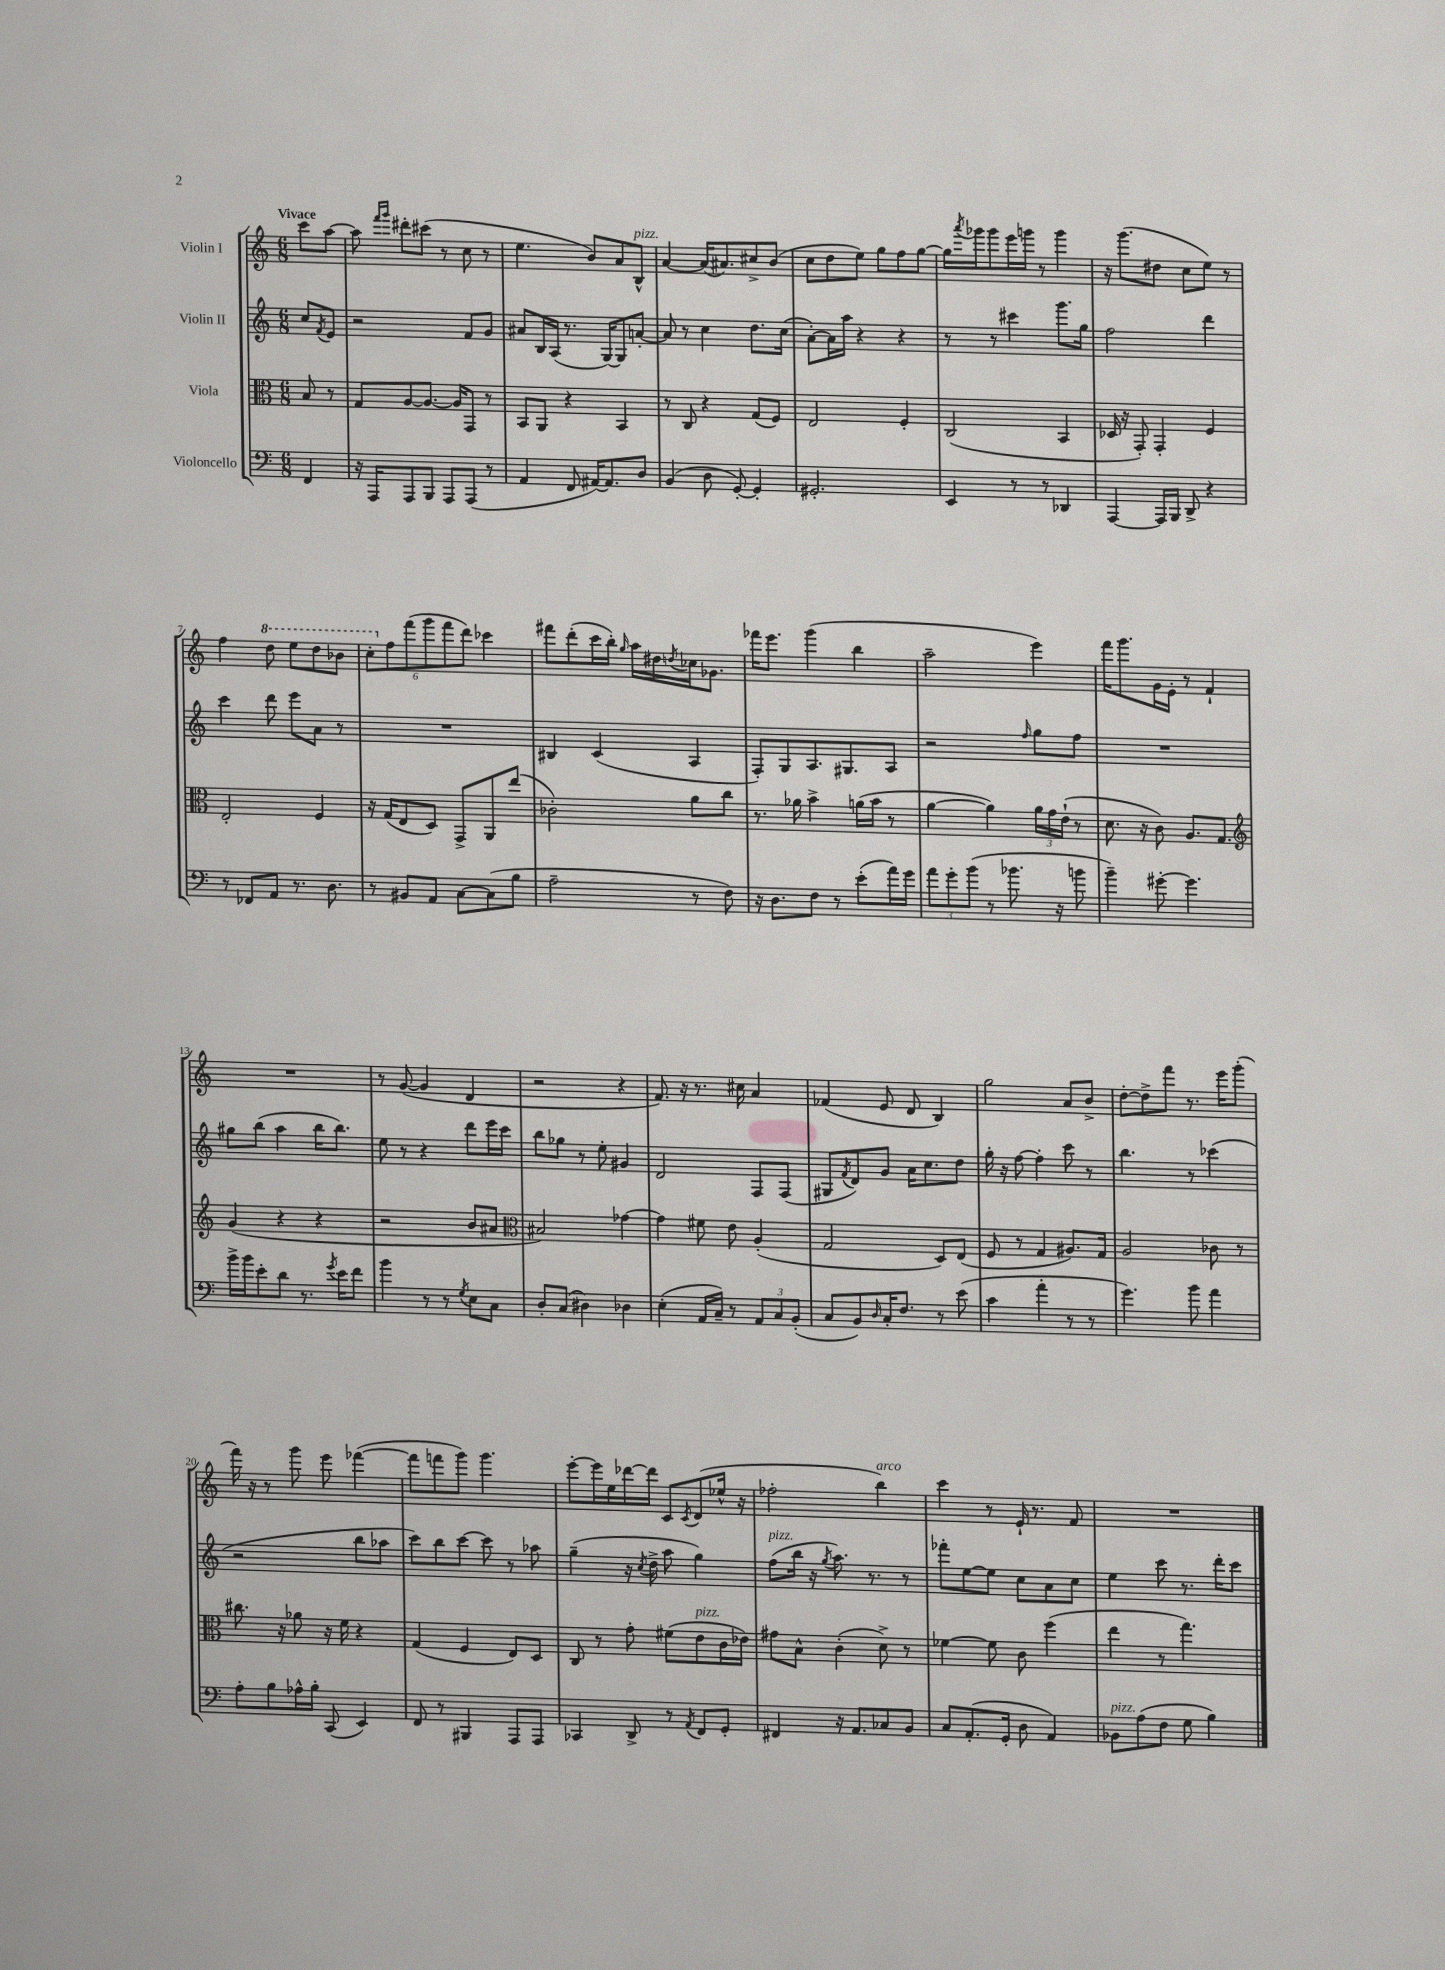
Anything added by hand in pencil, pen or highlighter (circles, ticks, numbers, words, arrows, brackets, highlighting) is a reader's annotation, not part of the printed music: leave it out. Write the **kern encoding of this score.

**kern	**kern	**kern	**kern
*part4	*part3	*part2	*part1
*staff4	*staff3	*staff2	*staff1
*I"Violoncello	*I"Viola	*I"Violin II	*I"Violin I
*clefF4	*clefC3	*clefG2	*clefG2
*k[]	*k[]	*k[]	*k[]
*M6/8	*M6/8	*M6/8	*M6/8
=	=	=	=
!	!	!	!LO:TX:a:B:t=Vivace
4FF/	8B/	8cc/L	8ccc\L
.	.	8qf/	.
.	8r	8e/J	[8aa\J
=1	=1	=1	=1
16r	8G/L	2r	8aa\]
16AAA/KL	.	.	.
.	.	.	16qqfff/LL
.	.	.	16qqggg/JJ
8AAA/	[8A/	.	8ddd#X'\L
8BBB/J	8.A/J_	.	(8ccc#X\J
8AAA/L	.	.	8r
.	16A/KL]	.	.
(8AAA/J	8GG/J	8f/L	8cc\
8r	8r	8g/J	8r
=2	=2	=2	=2
4AA/	8BB/L	8a#X/L	4.ee\
.	8AA/J	16B/L	.
.	.	(16A/JJ	.
8FF/	4r	8.r	.
[16AA#X/KL)	.	.	8b/L)
8.AA#/]	.	[16G/KL)	.
.	4BB/	8G/]	8a/
!	!	!	!LO:TX:a:i:t=pizz.
8D/J	.	[8an'/J	8B^^/J
=3	=3	=3	=3
(4BB/	8r	8a/]	[4a/
.	8C/	8r	.
8D\	4r	4cc\	(16a/KL]
.	.	.	8.a#X/)
[8GG'/)	.	.	.
4GG'/]	(8G/L	8.dd\L	8cc#X^/
.	8F/J)	.	(8b/J
.	.	(16cc\Jk	.
=4	=4	=4	=4
2.GG#X'/	2E/	[8a'\L)	8cc\L
.	.	16a\L]	8dd\
.	.	16aa\JJ	.
.	.	4r	8ee\J)
.	.	.	8gg\L
.	4F'/	4r	8ff\
.	.	.	[8gg\J
=5	=5	=5	=5
4EE/	(2C/	8r	16gg\LL]
.	.	.	8qaaa/
.	.	.	16ggg-X\J
.	.	8r	8ggg-\
8r	.	4ccc#X\	16eee\L
.	.	.	16gggn\JJ
8r	.	.	8r
4DD-X/	4BB/	8.ggg\L	4ggg\
.	.	16gg\Jk	.
=6	=6	=6	=6
[4AAA/	16D-X/	2ff\	16r
.	16r	.	(8.ggg\L
.	8GG'/)	.	.
16AAA/LL]	4GG'/	.	8dd#X\J
16BBB/JJ	.	.	.
8DD^/	.	.	8cc\L
4r	4F/	4ddd\	8ee\J)
.	.	.	8r
!!LO:LB:g=z
=7	=7	=7	=7
8r	2E'/	4ccc\	4ff\
8FF-X/L	.	.	.
*	*	*	*8va
8AA/J	.	8ddd\	8ddd\
8.r	.	8eee\L	8eee\L
.	4F/	8a\J	8ddd\
8.D\	.	.	.
.	.	8r	8bb-X\J
=8	=8	=8	=8
8r	16r	2.r	12ccc'\L
.	(16G/KL	.	.
*	*	*	*X8va
.	.	.	12ff\
8BB#X/L	8E/	.	.
.	.	.	(12fff\
8AA/J	8D/J)	.	12ggg\
.	.	.	12fff\
[8C\L	8GG^/L	.	.
.	.	.	12ddd\J)
(8C\]	8AA/	.	4ccc-X\
8B\J	(8ee/J	.	.
=9	=9	=9	=9
2A~\	2c-X'\)	4B#X/	8fff#X\L
.	.	.	(8ddd'\
.	.	(4c/	16ccc\L
.	.	.	16bb'\JJ)
.	.	.	16qqgg/
.	.	.	16aa\LL
.	.	.	16dd#X\
.	.	.	8qddn/
8r	8a\L	4A/	16cc-X\J
.	.	.	8.g-X\J
8F\)	8cc\J	.	.
=10	=10	=10	=10
16r	8.r	8F'/L)	16fff-X\KL
8.D\L	.	.	8.eee\J
.	.	8G/	.
.	16a-X\	.	.
8F\J	4b^\	8.A/	(4ggg\
8r	.	.	.
.	.	8.G#X/	.
(8e'\L	(16an\LL	.	4bb\
.	16b\JJ	.	.
16a\L)	8r	8A/J	.
16g\JJ	.	.	.
=11	=11	=11	=11
12a\L	[4a\	2r	2aa~\
12g'\	.	.	.
(12b\J	.	.	.
8r	4a\])	.	.
8.b-X\	.	.	.
.	.	16qqff/	.
.	24a\LL	8gg\L	4eee\)
.	24g\	.	.
16r	.	.	.
.	(24e`\JJ	.	.
8bn\	8r	8ff\J	.
=12	=12	=12	=12
4b~\)	8.d\	2.r	16fff\KL
.	.	.	8.ggg\
.	16r	.	.
[8g#X'\	8c\)	.	16g\L
.	.	.	16e'\JJ
4.g#\]	8.A/L	.	8r
.	.	.	4f`/
.	8.G/J	.	.
!!LO:LB:g=z
=13	=13	=13	=13
*	*clefG2	*	*
16b^\LL	(4g/	8gg#X\L	2.r
16b\J	.	.	.
8e'\	.	(8bb\J	.
8d\J	4r	4aa\	.
8.r	.	.	.
.	4r	16bb\KL	.
8qg/	.	.	.
16e\KL	.	8.bb\J)	.
8f\J	.	.	.
=14	=14	=14	=14
4b\	2r	8ee\	8r
.	.	8r	([8g/
8r	.	4r	4g/]
8r	.	.	.
8qG/	.	.	.
8E\L	8b/L	8ddd\L	4d/
8C\J	8a#X/J	16eee\L	.
.	.	16ccc\JJ	.
=15	=15	=15	=15
*	*clefC3	*	*
8D'/L	2B#X/)	8bb\L	2r
(8C/J	.	8gg-X\J	.
4D#X\)	.	8r	.
.	.	8ee'\	.
4D-X\	[4g-X\	4g#X/	4r
=16	=16	=16	=16
(4E'\	4g-\]	2d/	8.f/)
.	.	.	16r
16AA/LL	8f#X\	.	8.r
16C~/JJ)	.	.	.
8r	8e\	.	.
.	.	.	16cc#X\
12AA/L	(4A'/	8F/L	4a/
12C/	.	.	.
.	.	(8F/J	.
(12BB'/J	.	.	.
=17	=17	=17	=17
8C/L	2G/	8G#X/L	(4f-X/
.	.	8qf/	.
8BB/)	.	8d/)	.
16qqD/	.	.	.
16C'/K	.	8g/J	8e/
8.F/J	.	.	.
.	.	16a\KL	8d/
.	.	8.cc\	.
8r	8D/L)	.	4B/)
(8e\	(8E/J	8dd\J	.
=18	=18	=18	=18
4c\	8F/	16gg'\	2gg\
.	.	16r	.
.	8r	[8ff\	.
4a'\	4G/	4ff'\]	.
8r	8.A#X/L)	8ccc\	8a/L
8r	.	8r	8b^/J
.	16G/Jk	.	.
=19	=19	=19	=19
4.g\)	2A/	4.bb\	[8dd'\L
.	.	.	8dd^\]
.	.	.	8fff\J
8b\	.	8r	8.r
4a\	8c-X\	(4ccc-X\	.
.	.	.	16eee\KL
.	8r	.	(8ggg'\J
!!LO:LB:g=z
=20	=20	=20	=20
8A'\L	8.cc#X\	2r	16fff\)
.	.	.	16r
8B\	.	.	8r
.	16r	.	.
16A-X^^\L	8a-X\	.	8ggg\
16B'\JJ	.	.	.
(8CC/	16r	.	8eee\
.	16f\	.	.
4EE/)	4r	8bb\L	([4fff-X\
.	.	8aa-X\J	.
=21	=21	=21	=21
8FF/	(4G/	8ccc\L)	8fff-\L]
8r	.	8bb\	8fffn\
4BBB#X/	4F/	[8ccc\J	8ggg\J)
.	.	8ccc\]	4.ggg\
8AAA/L	8E/L)	8r	.
8AAA/J	8D/J	8aa-X\	.
=22	=22	=22	=22
4CC-X/	8C/	(4gg~\	[8eee'\L
.	8r	.	16eee\L]
.	.	.	16ee\
8DD^/	8g'\	16r	[16ddd-X\
.	.	8qcc/	.
.	.	16dd^\	16ddd-\JJ]
8r	(8f#X\L	8aa\	8c/L
8qAA/	.	.	8qc/
!	!LO:TX:a:i:t=pizz.	!	!
8FF/L	8e\	4gg\)	(8d/
8GG'/J	16c\L	.	16ee-X^^/Jk
.	16e-X\JJ)	.	16r
=23	=23	=23	=23
!	!	!LO:TX:a:i:t=pizz.	!
4FF#X/	8g#X\L	(8ff\L	2ff-X'\
.	8B^^\J	16bb\Jk	.
.	.	16r	.
.	.	8qgg/	.
16r	(4c'\	8.aa\)	.
8.AA/L	.	.	.
.	.	8.r	.
!	!	!	!LO:TX:a:i:t=arco
8C-X/	8d^\)	.	4bb\)
8BB/J	8r	8r	.
=24	=24	=24	=24
8C/L	[4f-X\	8fff-X'\L	4ccc\
(8.AA'/	.	[8ee\	.
.	8f-\]	8ee\J]	8r
16GG'/Jk	.	.	.
8D\	8c\	8cc\L	16e`/
.	.	.	8.r
4AA/)	(4ff\	8a\	.
.	.	8cc\J	8f/
=25	=25	=25	=25
!LO:TX:a:i:t=pizz.	!	!	!
8BB-X\L	4ee\	4ee\	2.r
(8A\	.	.	.
8F\J	8r	8ccc\	.
8G\	4.gg\)	8.r	.
4B\)	.	.	.
.	.	16ddd'\KL	.
.	.	8ccc\J	.
==	==	==	==
*-	*-	*-	*-
